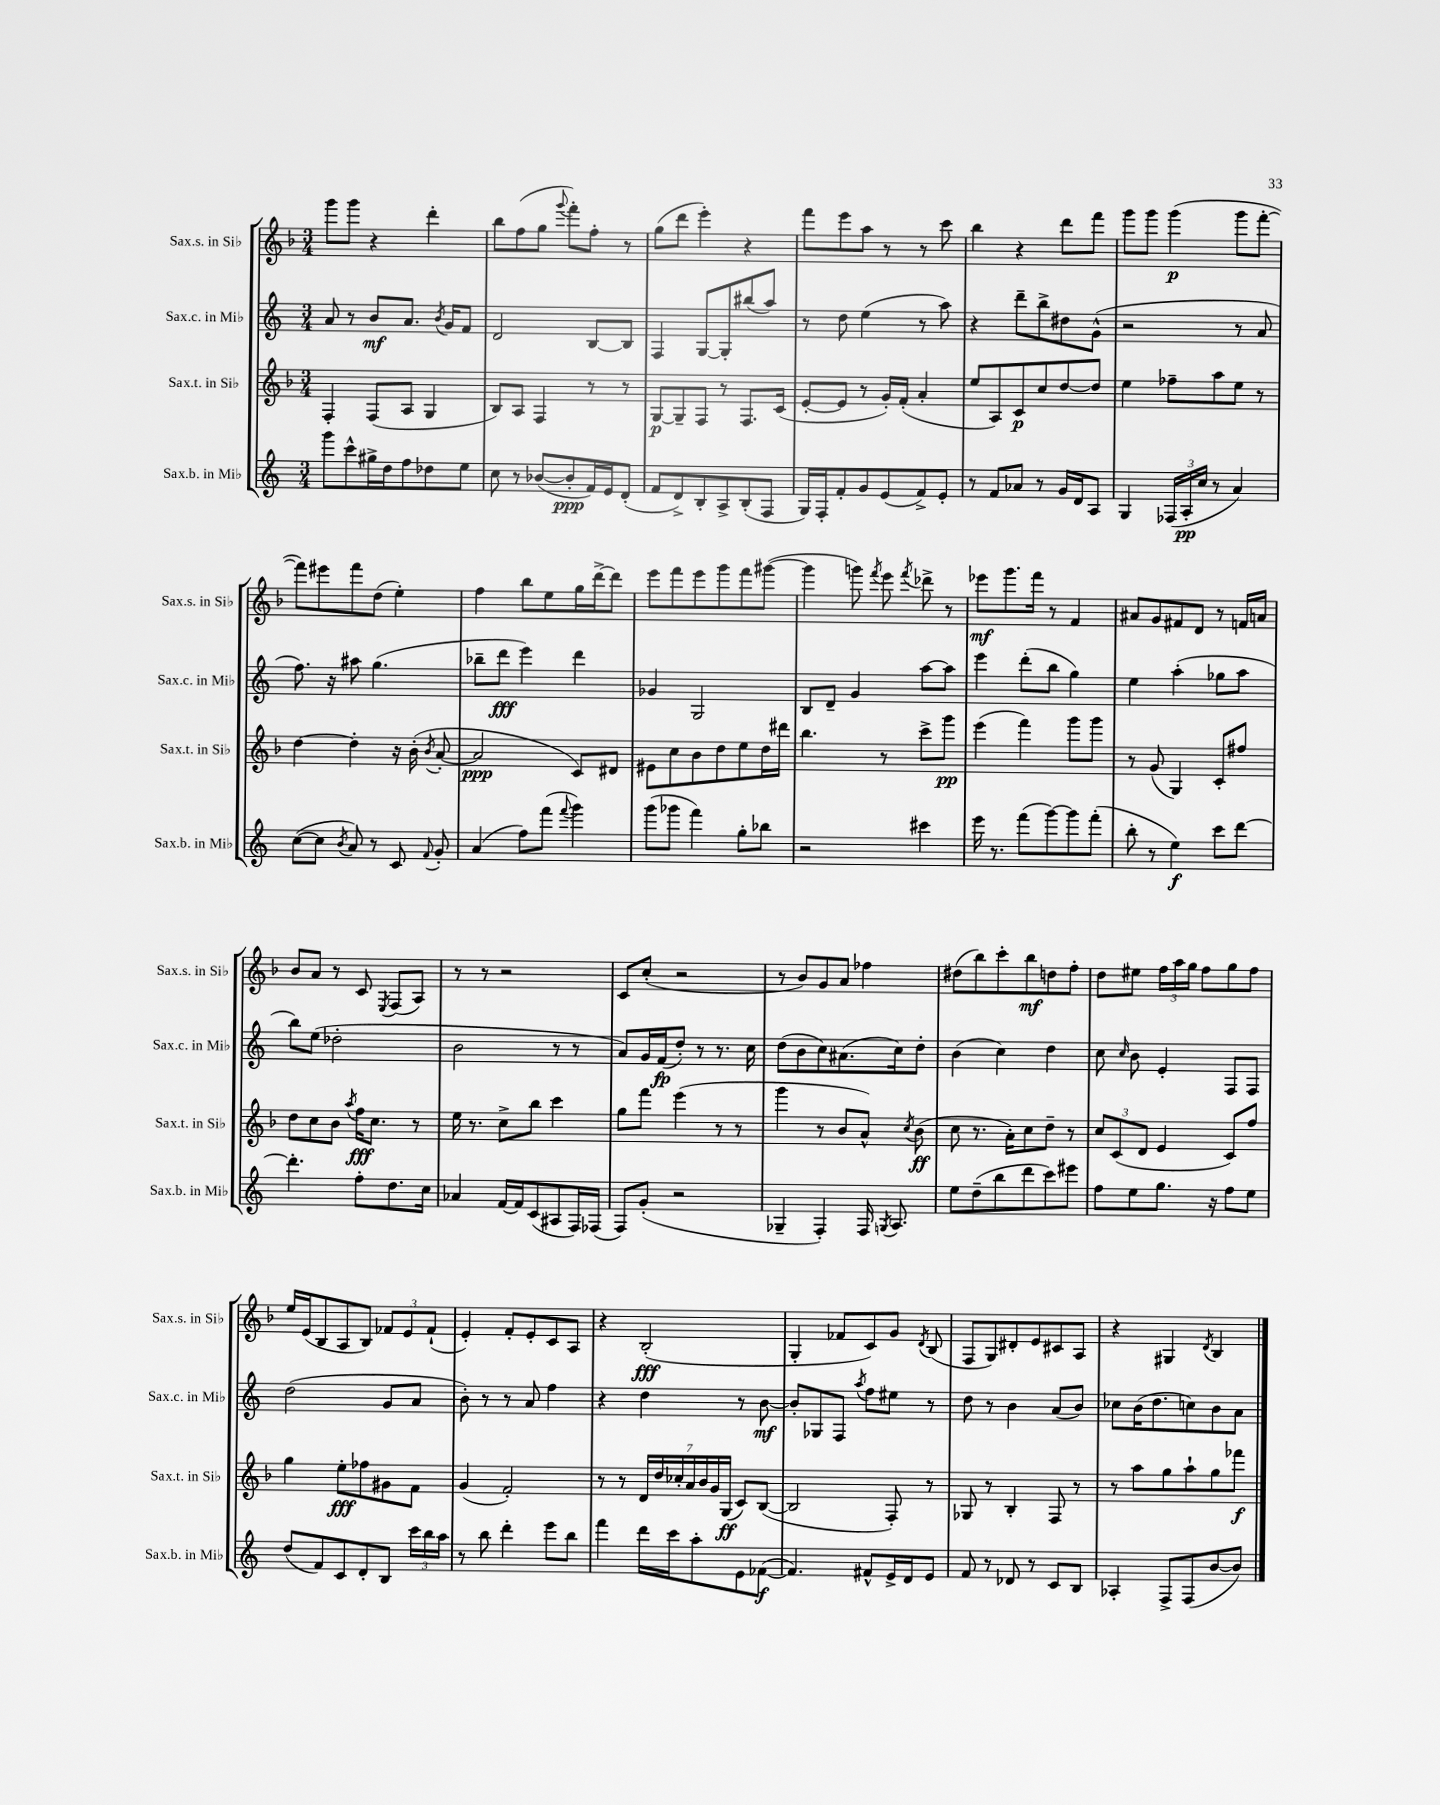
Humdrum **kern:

**kern	**dynam	**kern	**dynam	**kern	**dynam	**kern	**dynam
*part4	*part4	*part3	*part3	*part2	*part2	*part1	*part1
*staff4	*staff4	*staff3	*staff3	*staff2	*staff2	*staff1	*staff1
*I"Sax.b. in Mi♭	*	*I"Sax.t. in Si♭	*	*I"Sax.c. in Mi♭	*	*I"Sax.s. in Si♭	*
*I'Sax.b. in Mi♭	*	*I'Sax.t. in Si♭	*	*I'Sax.c. in Mi♭	*	*I'Sax.s. in Si♭	*
*clefG2	*	*clefG2	*	*clefG2	*	*clefG2	*
*k[]	*	*k[b-]	*	*k[]	*	*k[b-]	*
*M3/4	*	*M3/4	*	*M3/4	*	*M3/4	*
=20	=20	=20	=20	=20	=20	=20	=20
8ggg\L	.	4F'/	.	8a/	.	8ggg\L	.
8ccc^^\	.	.	.	8r	.	8ggg\J	.
16gg#X^\L	.	(8F/L	.	8b/L	mf	4r	.
16dd\J	.	.	.	.	.	.	.
8ff\	.	8A/J	.	8.a/J	.	.	.
8dd-X\	.	4G/	.	.	.	4ddd'\	.
.	.	.	.	8qb/	.	.	.
.	.	.	.	16g/KL	.	.	.
8ee\J	.	.	.	8f/J	.	.	.
=21	=21	=21	=21	=21	=21	=21	=21
8cc\	.	8B-/L)	.	2d/	.	8bb-\L	.
8r	.	8A/J	.	.	.	(8ff\	.
([8b-X/L	.	4F/	.	.	.	8gg\J	.
.	.	.	.	.	.	8qqggg/	.
8b-'/]	ppp	.	.	.	.	8fff'\L)	.
16f/L)	.	8r	.	[8B/L	.	8ff'\J	.
16e/J	.	.	.	.	.	.	.
(8d'/J	.	8r	.	8B/J]	.	8r	.
=22	=22	=22	=22	=22	=22	=22	=22
8f/L	.	[8G/L	p	4F/	.	(8gg\L	.
8d^/)	.	8G~/]	.	.	.	8ddd\J	.
8B'/	.	8F/J	.	[8G/L	.	4eee'\)	.
8A^/	.	8r	.	8G'/]	.	.	.
(8B'/	.	8.F/L	.	(8bb#X/	.	4r	.
8F/J	.	.	.	8aa/J)	.	.	.
.	.	(16c/Jk	.	.	.	.	.
=23	=23	=23	=23	=23	=23	=23	=23
16G/LL)	.	[8e'/L	.	8r	.	8fff\L	.
16F'/J	.	.	.	.	.	.	.
8f'/	.	8e/J]	.	8dd\	.	8eee\	.
8g/	.	8r	.	(4ee\	.	8aa\J	.
(8e/	.	16g'/LL)	.	.	.	8r	.
.	.	(16f'/JJ	.	.	.	.	.
8f^/)	.	4a'/	.	8r	.	8r	.
8e'/J	.	.	.	8aa\)	.	8ccc\	.
=24	=24	=24	=24	=24	=24	=24	=24
8r	.	8ee/L	.	4r	.	4bb-\	.
8f/L	.	8A/)	.	.	.	.	.
8a-X/J	.	8c/	p	8ddd~\L	.	4r	.
8r	.	8cc/	.	8bb^\	.	.	.
16g/LL	.	[8dd/	.	8dd#X\	.	8ddd\L	.
16d/J	.	.	.	.	.	.	.
8A/J	.	8dd/J]	.	(8g^^\J	.	8fff\J	.
=25	=25	=25	=25	=25	=25	=25	=25
4G/	.	4ee\	.	2r	.	8ggg\L	.
.	.	.	.	.	.	8ggg\J	.
(24F-X/LL	.	8ff-X~\L	.	.	.	(4ggg\	p
24A'/	pp	.	.	.	.	.	.
24cc/JJ	.	.	.	.	.	.	.
8r	.	8aa\	.	.	.	.	.
4a/)	.	8ee\J	.	8r	.	8ggg\L	.
.	.	8r	.	8a/	.	[8fff'\J	.
!!LO:LB:g=z
=26	=26	=26	=26	=26	=26	=26	=26
([8cc\L	.	[4dd\	.	8.ff\)	.	8fff\L])	.
8cc\J]	.	.	.	.	.	8eee#X\	.
.	.	.	.	16r	.	.	.
8qb/	.	.	.	.	.	.	.
8a/)	.	4dd'\]	.	8aa#X\	.	8fff\	.
8r	.	.	.	(4.gg\	.	(8dd\J	.
8c/	.	16r	.	.	.	4ee'\)	.
.	.	(16b-'\	.	.	.	.	.
8qqf/	.	8qb-/	.	.	.	.	.
8g'/	.	[8a'/	.	.	.	.	.
=27	=27	=27	=27	=27	=27	=27	=27
(4a/	.	2a/]	ppp	8bb-X~\L	.	4ff\	.
.	.	.	.	8ddd\J	fff	.	.
8ff\L)	.	.	.	4eee\)	.	8bb-\L	.
(8fff\J	.	.	.	.	.	8ee\	.
8qqfff/	.	.	.	.	.	.	.
4ggg\)	.	8c/L)	.	4ddd\	.	16gg\L	.
.	.	.	.	.	.	[16ddd^\J	.
.	.	8d#X/J	.	.	.	8ddd\J]	.
=28	=28	=28	=28	=28	=28	=28	=28
(8ggg\L	.	8e#X\L	.	4g-X/	.	8eee\L	.
8ggg-X\J	.	8cc\	.	.	.	8fff\	.
4fff\)	.	8b-\	.	2G/	.	8eee\	.
.	.	8dd\	.	.	.	8ggg\	.
8gg'\L	.	8ee\	.	.	.	8fff\	.
8bb-X\J	.	16dd\L	.	.	.	([8ggg#X\J	.
.	.	16ddd#X\JJ	.	.	.	.	.
=29	=29	=29	=29	=29	=29	=29	=29
2r	.	4.bb-\	.	8B/L	.	4ggg#\]	.
.	.	.	.	8d~/J	.	.	.
.	.	.	.	4g/	.	8gggn\)	.
.	.	.	.	.	.	8qfff/	.
.	.	8r	.	.	.	8eee\	.
.	.	.	.	.	.	8qfff/	.
4ccc#X\	.	8ccc^\L	.	[8aa\L	.	8ddd-X^\	.
.	.	8ggg\J	pp	8aa\J]	.	8r	.
=30	=30	=30	=30	=30	=30	=30	=30
16eee\	.	(4eee\	.	4eee\	.	8eee-X\L	mf
8.r	.	.	.	.	.	.	.
.	.	.	.	.	.	8.ggg\	.
(8fff\L	.	4fff\)	.	(8ddd'\L	.	.	.
.	.	.	.	.	.	16fff\Jk	.
[8ggg\)	.	.	.	8bb\J	.	8r	.
8ggg\]	.	8ggg\L	.	4gg\)	.	4f/	.
(8fff'\J	.	8ggg\J	.	.	.	.	.
=31	=31	=31	=31	=31	=31	=31	=31
8bb'\	.	8r	.	4ee\	.	8a#X/L	.
8r	.	(8g/	.	.	.	8g/	.
4ee\)	f	4G/)	.	(4aa'\	.	8f#X/	.
.	.	.	.	.	.	8d/J	.
8ccc\L	.	8c'/L	.	8gg-X\L	.	8r	.
[8ddd\J	.	8ff#X/J	.	8aa\J	.	16fn/LL	.
.	.	.	.	.	.	16an/JJ	.
!!LO:LB:g=z
=32	=32	=32	=32	=32	=32	=32	=32
4.ddd'\]	.	8dd\L	.	8bb\L)	.	8b-/L	.
.	.	8cc\	.	(8ee\J	.	8a/J	.
.	.	8b-\J	.	2dd-X'\	.	8r	.
.	.	8qaa/	.	.	.	.	.
8ff'\L	.	16ff\KL	fff	.	.	8c/	.
.	.	8.cc\J	.	.	.	.	.
.	.	.	.	.	.	8qE/	.
8.dd\	.	.	.	.	.	(8F/L	.
.	.	8r	.	.	.	8A/J)	.
16cc\Jk	.	.	.	.	.	.	.
=33	=33	=33	=33	=33	=33	=33	=33
4a-X/	.	16ee\	.	2b\	.	8r	.
.	.	8.r	.	.	.	.	.
.	.	.	.	.	.	8r	.
[16f/LL	.	8cc^\L	.	.	.	2r	.
16f/J]	.	.	.	.	.	.	.
(8c/	.	8bb-\J	.	.	.	.	.
8A#X/	.	4ccc\	.	8r	.	.	.
16F/L)	.	.	.	8r	.	.	.
(16F-X/JJ	.	.	.	.	.	.	.
=34	=34	=34	=34	=34	=34	=34	=34
8F/L)	.	8gg\L	.	8a/L)	.	8c/L	.
(8g'/J	.	8fff\J	.	16g/L	.	(8cc'/J	.
.	.	.	.	(16f/J	fp	.	.
2r	.	(4eee\	.	8dd'/J)	.	2r	.
.	.	.	.	8r	.	.	.
.	.	8r	.	8.r	.	.	.
.	.	8r	.	.	.	.	.
.	.	.	.	16cc\	.	.	.
=35	=35	=35	=35	=35	=35	=35	=35
4G-X~/	.	4ggg\	.	(8dd\L	.	8r	.
.	.	.	.	8b\	.	8b-/L)	.
4F'/)	.	8r	.	8cc\)	.	8g/	.
.	.	8b-/L	.	(8.a#X\	.	8a/J	.
16F/	.	8a^^/J)	.	.	.	4ff-X\	.
8qGn/	.	.	.	.	.	.	.
8.A/	.	.	.	16cc\k)	.	.	.
.	.	8qcc/	.	.	.	.	.
.	.	(8b-\	ff	8dd'\J	.	.	.
=36	=36	=36	=36	=36	=36	=36	=36
8ee\L	.	8cc\	.	(4b\	.	(8dd#X\L	.
(8dd~\	.	8.r	.	.	.	8bb-\)	.
8bb\	.	.	.	4cc\)	.	8ccc'\	.
.	.	16a'\KL)	.	.	.	.	.
8ddd\	.	8cc\	.	.	.	8bb-\	mf
8ccc\)	.	8dd~\J	.	4dd\	.	8ddn\	.
8eee#X\J	.	8r	.	.	.	8ff'\J	.
=37	=37	=37	=37	=37	=37	=37	=37
8ff\L	.	12cc/L	.	8cc\	.	8dd\L	.
.	.	(12c/	.	.	.	.	.
.	.	.	.	16qqcc/	.	.	.
8ee\	.	.	.	8b\	.	8ee#X\J	.
.	.	12d/J	.	.	.	.	.
8.gg\J	.	4e/	.	4e'/	.	24ff\LL	.
.	.	.	.	.	.	24aa\	.
.	.	.	.	.	.	24gg\JJ	.
.	.	.	.	.	.	8ff\L	.
16r	.	.	.	.	.	.	.
8ff\L	.	8c/L)	.	8F/L	.	8gg\	.
8ee\J	.	8ff/J	.	8F/J	.	8ff\J	.
!!LO:LB:g=z
=38	=38	=38	=38	=38	=38	=38	=38
(8dd/L	.	4gg\	.	(2dd\	.	16ee/LL	.
.	.	.	.	.	.	(16e/J	.
8f/)	.	.	.	.	.	8B-/	.
8c/	.	8ee'\L	fff	.	.	8A/	.
8d'/	.	8ff-X\	.	.	.	8B-/J)	.
8B/J	.	8g#X\	.	8g/L	.	12f-X/L	.
.	.	.	.	.	.	12e/	.
24ccc\LL	.	8f\J	.	8a/J	.	.	.
24bb\	.	.	.	.	.	(12f-`/J	.
24aa\JJ	.	.	.	.	.	.	.
=39	=39	=39	=39	=39	=39	=39	=39
8r	.	(4g/	.	8b'\)	.	4e'/)	.
8bb\	.	.	.	8r	.	.	.
4ddd'\	.	2f'/)	.	8r	.	8f'/L	.
.	.	.	.	8a/	.	8e'/	.
8eee\L	.	.	.	4ff\	.	8c/	.
8bb\J	.	.	.	.	.	8A/J	.
=40	=40	=40	=40	=40	=40	=40	=40
4fff\	.	8r	.	4r	.	4r	.
.	.	8r	.	.	.	.	.
16ddd\LL	.	28d/LL	.	4dd\	.	(2B-'/	fff
.	.	28dd/	.	.	.	.	.
16ccc\J	.	.	.	.	.	.	.
.	.	28cc-X'/	.	.	.	.	.
.	.	28a/	.	.	.	.	.
8aa'\	.	.	.	.	.	.	.
.	.	28b-/	.	.	.	.	.
.	.	28g/	.	.	.	.	.
.	.	(28G/JJ	ff	.	.	.	.
8e\	.	8c/L)	.	8r	.	.	.
([8f-X\J	f	([8B-/J	.	[8b\	mf	.	.
=41	=41	=41	=41	=41	=41	=41	=41
4.f-/])	.	2B-/]	.	8b'/L]	.	4G'/	.
.	.	.	.	8G-X/	.	.	.
.	.	.	.	8F/J	.	8f-X/L	.
.	.	.	.	8qaa/	.	.	.
8f#X^^/L	.	.	.	8ff\L	.	8c/)	.
16e^/L	.	8F'/)	.	8ee#X\J	.	8g/J	.
16d/J	.	.	.	.	.	.	.
.	.	.	.	.	.	8qd/	.
8e/J	.	8r	.	8r	.	(8B-/	.
=42	=42	=42	=42	=42	=42	=42	=42
8f/	.	8G-X/	.	8dd\	.	8F/L	.
8r	.	8r	.	8r	.	8G/)	.
8d-X/	.	4B-'/	.	4b\	.	8d#X'/	.
8r	.	.	.	.	.	8e/	.
8c/L	.	8F/	.	(8a/L	.	8c#X/	.
8B/J	.	8r	.	8b/J)	.	8A/J	.
=43	=43	=43	=43	=43	=43	=43	=43
4A-X'/	.	8r	.	8cc-X\L	.	4r	.
.	.	8aa\L	.	(16b\K	.	.	.
.	.	.	.	8.dd\	.	.	.
8F^/L	.	8gg\	.	.	.	4G#X/	.
(8F/	.	8aa`\	.	8ccn\)	.	.	.
.	.	.	.	.	.	8qd/	.
[8b/	.	8gg\	.	8b\	.	4B-/	.
8b/J])	.	8fff-X\J	f	8a\J	.	.	.
==	==	==	==	==	==	==	==
*-	*-	*-	*-	*-	*-	*-	*-
